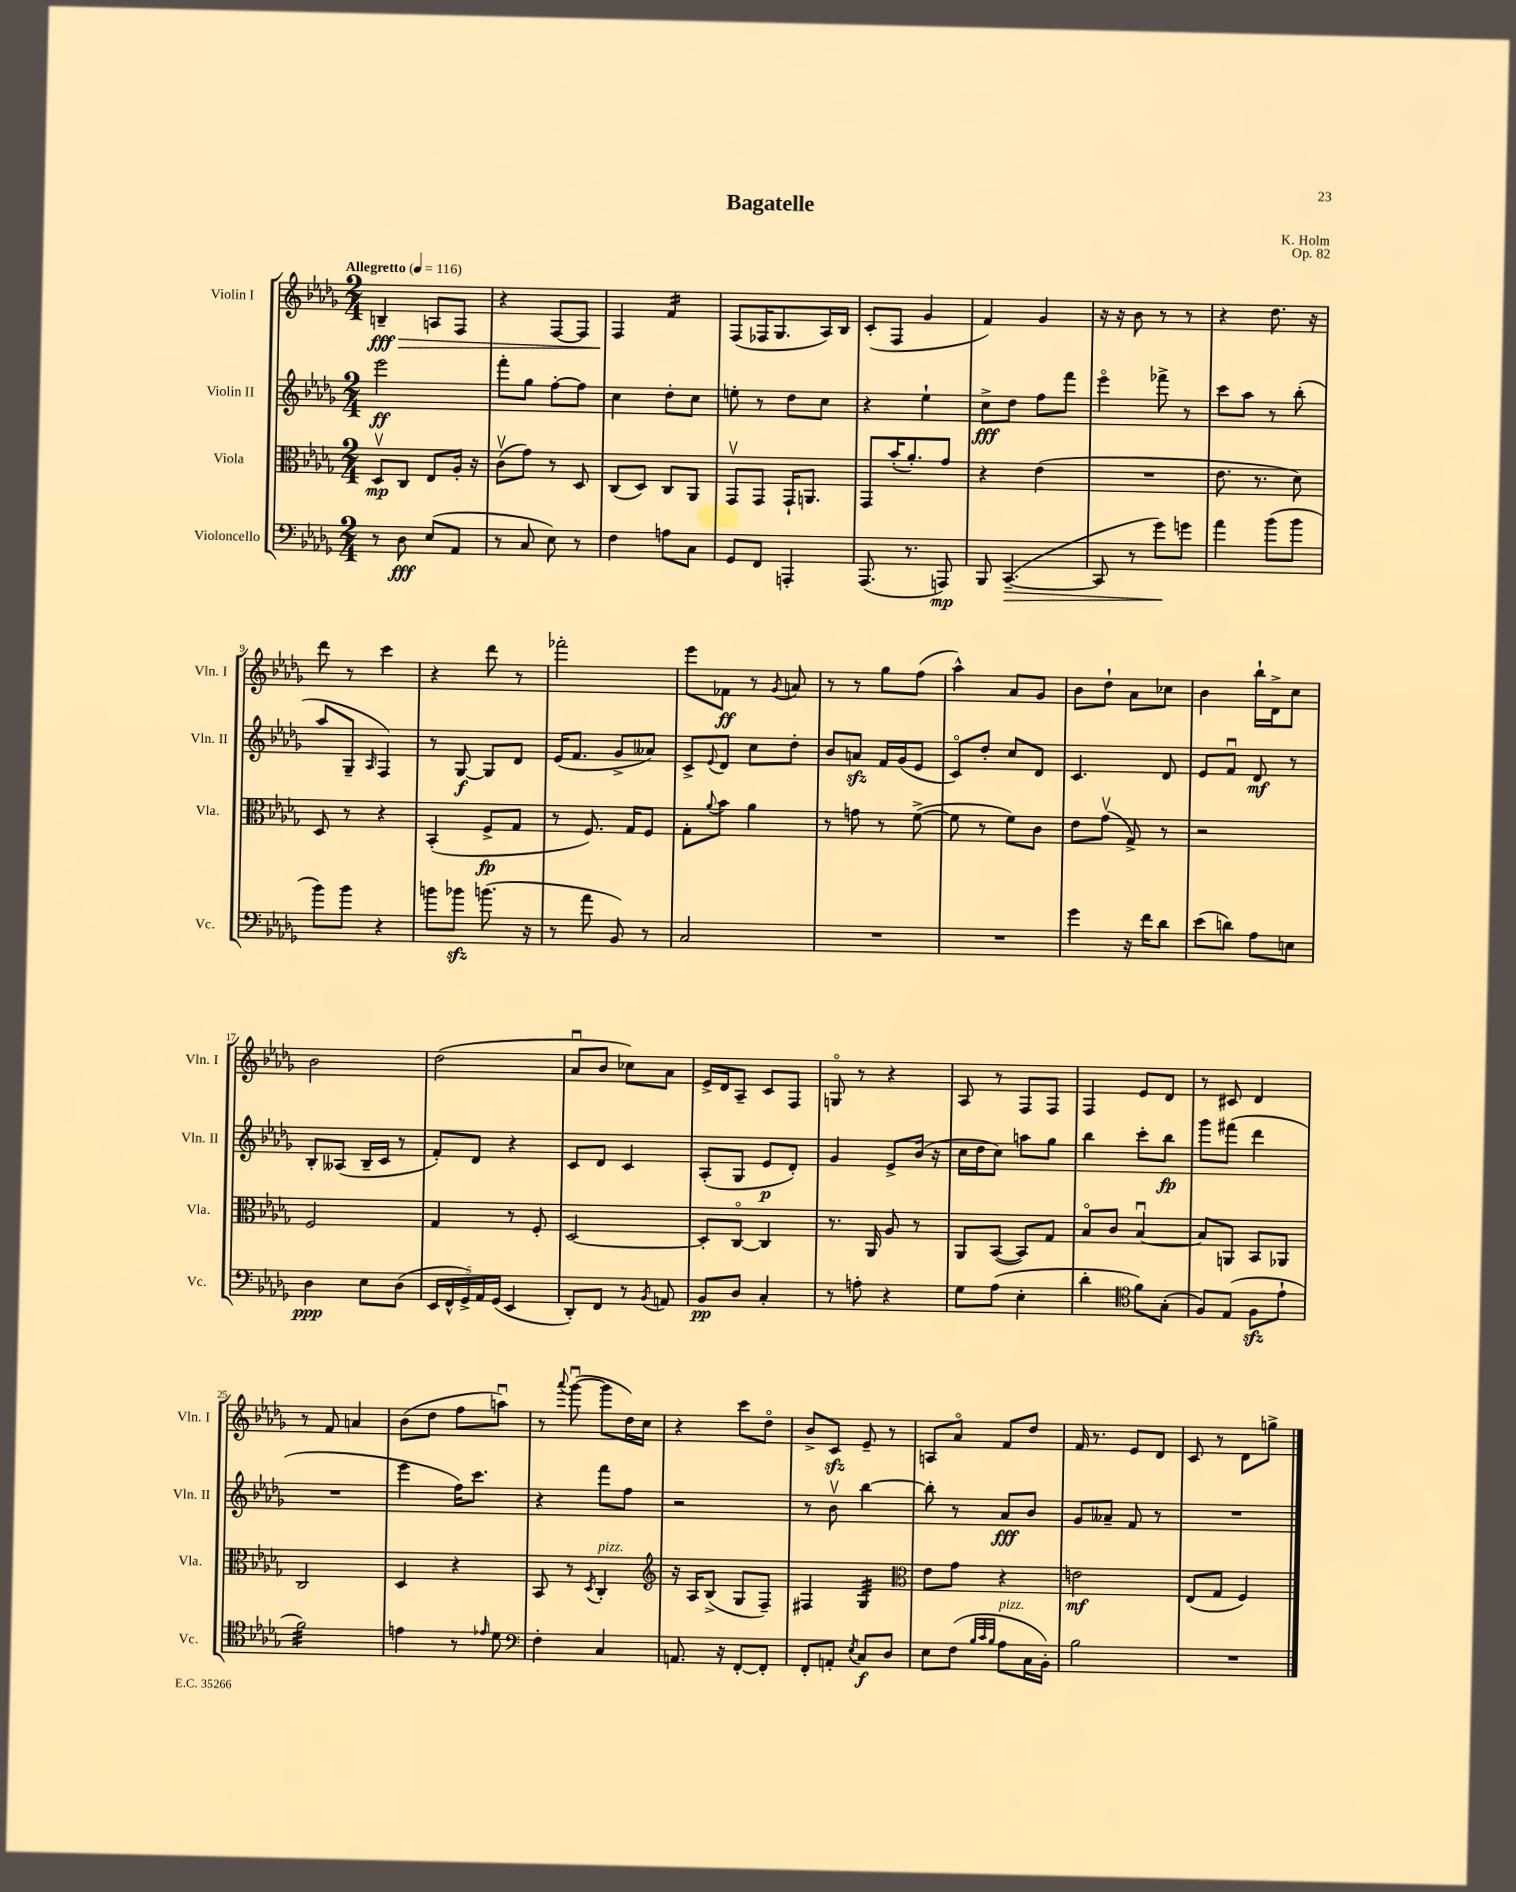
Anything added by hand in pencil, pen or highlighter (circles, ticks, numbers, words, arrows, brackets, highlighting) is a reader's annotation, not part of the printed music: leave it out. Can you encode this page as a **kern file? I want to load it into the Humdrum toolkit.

**kern	**kern	**kern	**kern
*staff4	*staff3	*staff2	*staff1
*clefF4	*clefC3	*clefG2	*clefG2
*k[b-e-a-d-g-]	*k[b-e-a-d-g-]	*k[b-e-a-d-g-]	*k[b-e-a-d-g-]
*M2/4	*M2/4	*M2/4	*M2/4
*MM116	*MM116	*MM116	*MM116
8r	8D-v	2eee-	4B~
8D-	8C	.	.
(8E-	8E-	.	8A
8AA-	16A-'	.	8F
.	16r	.	.
=	=	=	=
8r	(8cv	8fff'	4r
8C	8g-)	8gg-	.
8E-)	8r	[8ff'	[8F
8r	8D-	8ff]	8F]
=	=	=	=
4F	(8C	4cc	4F
.	8D-)	.	.
8A	8C	8dd-'	4f
8C	8AA-	8cc	.
=	=	=	=
8GG-	8GG-v	8ee'	(8F
8FF	8GG-	8r	16F-
.	.	.	8.G-
4AAA'	16GG-`	8dd-	.
.	8.AA	.	.
.	.	8cc	16A-)
.	.	.	16B-
=	=	=	=
(8.AAA-	8GG-	4r	(8c'
.	(16b-'	.	8F
8.r	8.a-')	.	.
.	.	4ee-`	4g-
8AAA)	8g-	.	.
=	=	=	=
8BBB-	4r	8cc^	4f)
([4.CC~	.	8dd-	.
.	(4e-	8ff	4g-
.	.	8fff	.
=	=	=	=
8CC]	2r	4eee-o	16r
.	.	.	16r
8r	.	.	8b-
8g-)	.	8fff-^	8r
8g	.	8r	8r
=	=	=	=
4a-	8.e-	8ccc	4r
.	.	8aa-	.
.	8.r	.	.
(8b-	.	8r	8.dd-
8b-	8d-)	(8bb-'	.
.	.	.	16r
=	=	=	=
8b-)	8D-	8aa-	8ddd-
8b-	8r	8G-~	8r
.	.	16qqA-	.
4r	4r	4F)	4ccc
=	=	=	=
8b	(4BB-'	8r	4r
8b-	.	[8G-	.
(8.b	8F^	8G-]	8ddd-
.	8G-	8d-	8r
16r	.	.	.
=	=	=	=
8r	8r	(16e-	2fff-'
.	.	8.f	.
8a-	8.F)	.	.
8BB-)	.	8g-^	.
.	16G-	.	.
8r	8F	8a--)	.
=	=	=	=
2C	8G-'	8c^	8eee-
.	8qqa-	8qqe-	.
.	8b-	8d-	8f-
.	4a-	8cc	8r
.	.	.	8qg-
.	.	8dd-'	8a
=	=	=	=
2r	8r	8b-	8r
.	8g	8a	8r
.	8r	16f	8gg-
.	.	(16g-	.
.	([8f^	8e-	(8ff
=	=	=	=
2r	8f]	8co)	4aa-^^)
.	8r	8dd-'	.
.	8f)	8cc	8a-
.	8c	8d-	8g-
=	=	=	=
4g-	8e-	4.c	8b-
.	(8g-v	.	8dd-`
16r	8G-^)	.	8a-
16f	.	.	.
8d-	8r	8d-	8cc-
=	=	=	=
(8e-	2r	8e-	4b-
8d)	.	8fu	.
8A-	.	8d-	16bb-`
.	.	.	16d-^
8E	.	8r	8cc
=	=	=	=
4D-	2F	8B-'	2b-
.	.	(8A--	.
8E-	.	16B-~	.
.	.	16c	.
(8D-	.	8r	.
=	=	=	=
20EE-	4G-	8f')	(2dd-
20FF^^	.	.	.
20GG-^)	.	.	.
.	.	8d-	.
20AA-	.	.	.
(20GG-	.	.	.
4EE-	8r	4r	.
.	8F'	.	.
=	=	=	=
8DD-')	[2D-	8c	8a-u
8FF	.	8d-	8b-
8r	.	4c	8cc-)
8qBB-	.	.	.
8AA	.	.	8a-
=	=	=	=
8BB-	8D-']	(8A-'	16e-^
.	.	.	16d-
8D-	[8Co	8G-	8A-~
4C'	4C]	8e-	8c
.	.	8d-')	8F
=	=	=	=
8r	8.r	4g-	8Go
8A'	.	.	8r
.	16AA-	.	.
4r	8A-	8e-^	4r
.	8r	(16b-	.
.	.	16r	.
=	=	=	=
8G-	8AA-	16cc	8A-
.	.	16dd-	.
(8A-	([8BB-	8cc)	8r
4E-'	8BB-])	8aa	8F
.	8G-	8gg-	8F
=	=	=	=
4d-'	8B-o	4bb-	4F
.	8c	.	.
*clefC4	*	*	*
8f)	[4B-u	8ccc'	8e-
(8G-'	.	8bb-	8d-
=	=	=	=
8F)	8B-]	8ggg-	8r
(8E-	8AA	(8fff#	8c#
8F	8BB-	4ddd-	4d-
8e-`	8AA-	.	.
=	=	=	=
2f)	2C	2r	8r
.	.	.	8f
.	.	.	4a
=	=	=	=
4e	4D-	4eee-	(8b-
.	.	.	8dd-
8r	4r	16ff)	8ff
.	.	8.ccc	.
16qqe-	.	.	.
8d-	.	.	8aau)
=	=	=	=
*clefF4	*	*	*
4F'	8BB-	4r	8r
.	.	.	8qqaaa-
.	8r	.	([8ggg-u
.	8qD-	.	.
4C	4C'	8fff	8ggg-]
.	.	8ff	16dd-)
.	.	.	16cc
=	=	=	=
*	*clefG2	*	*
8.AA	16r	2r	4r
.	16A-	.	.
.	(8B-^	.	.
16r	.	.	.
[8FF'	8G-	.	8ccc
8FF']	8F~)	.	8dd-o
=	=	=	=
8FF'	4F#	8r	8b-^
8AA'	.	8b-v	8c
8qE-	.	.	.
8C	4G-	[4bb-	8e-~
8D-	.	.	8r
=	=	=	=
*	*clefC3	*	*
8E-	8e-	8bb-']	8A
(8F	8g-	8r	8a-o
32qqB-	.	.	.
32qqc	.	.	.
32qqB-	.	.	.
8A-	4r	8a-	8f
16C	.	8b-	8dd-
16BB-')	.	.	.
=	=	=	=
2B-	2e	8g-	16f
.	.	.	8.r
.	.	8a--~	.
.	.	8f	8e-
.	.	8r	8d-
=	=	=	=
2r	(8E-	2r	8c
.	8G-	.	8r
.	4F)	.	8d-
.	.	.	8gg^
==	==	==	==
*-	*-	*-	*-
